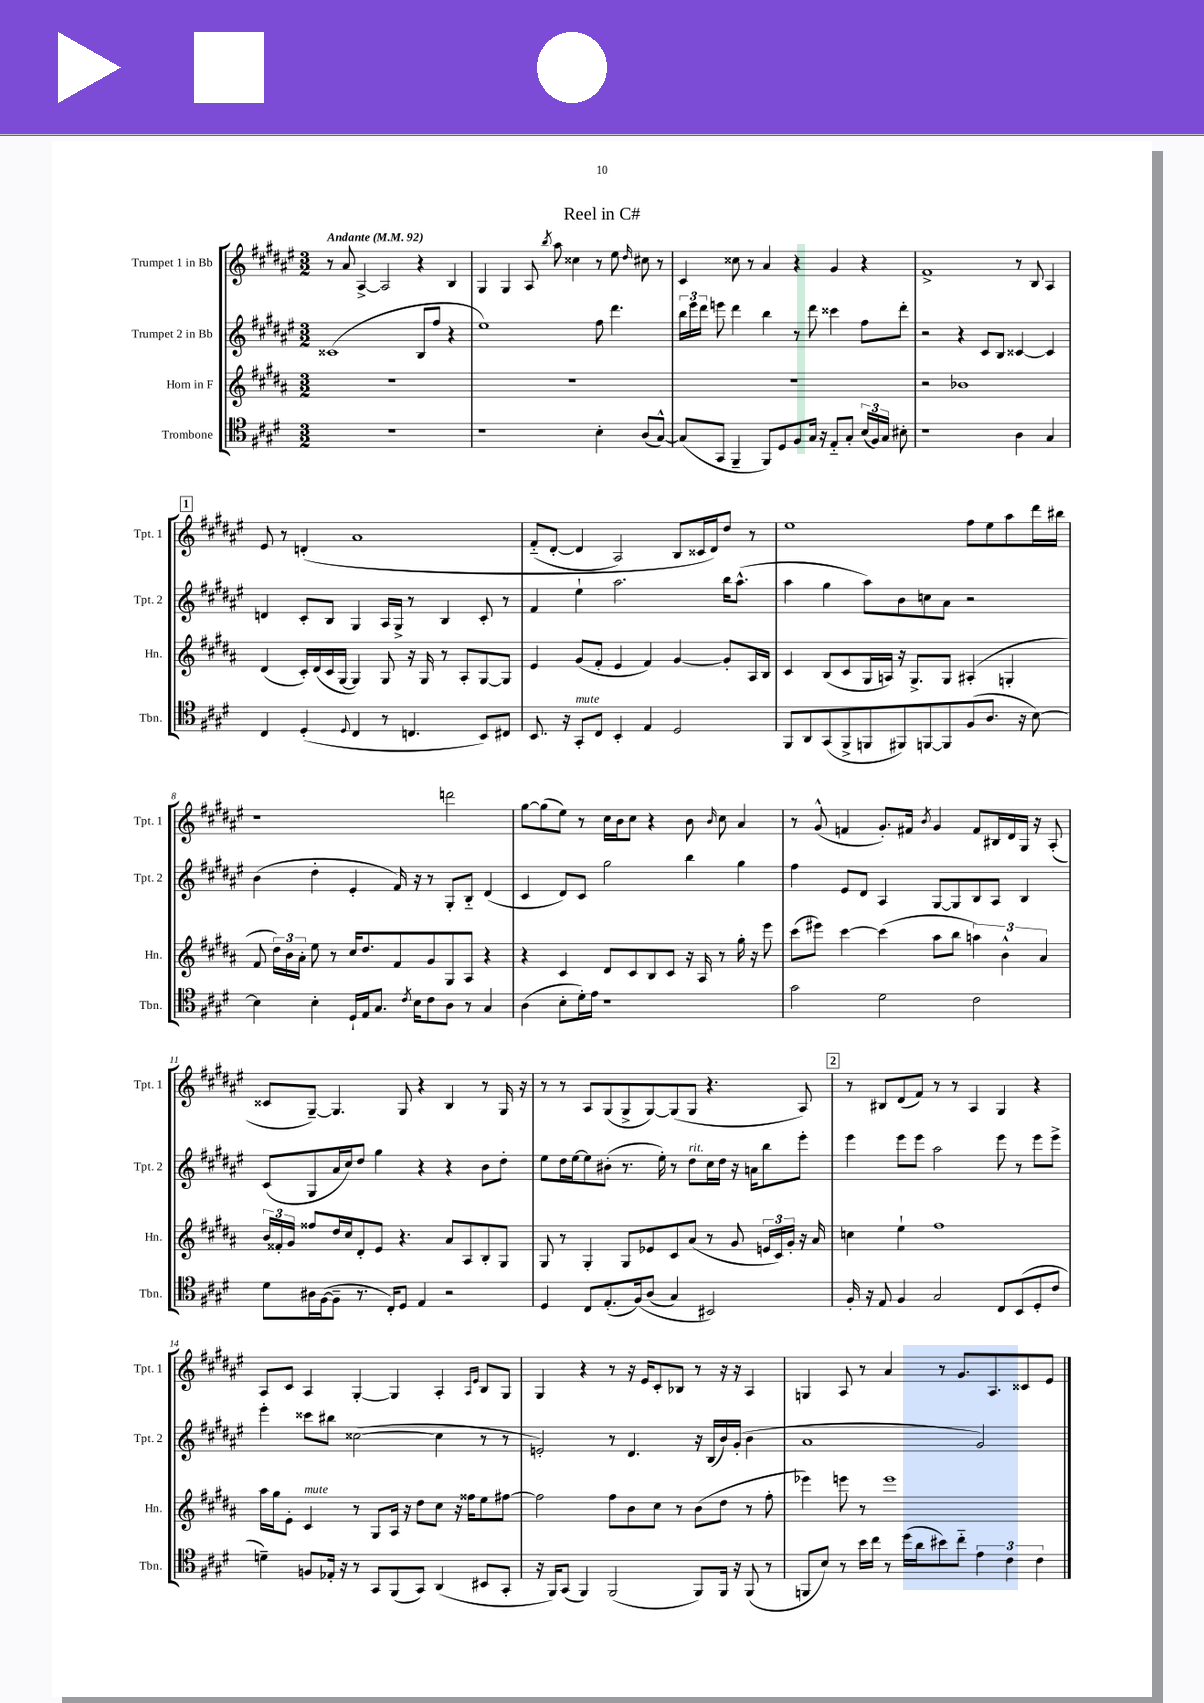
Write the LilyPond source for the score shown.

\header { title = "Reel in C#" }
<<
\new StaffGroup <<
\new Staff = "s0" \with { instrumentName = "Trumpet 1 in Bb" shortInstrumentName = "Tpt. 1" } {
    \clef treble \key fis \major \numericTimeSignature \time 3/2 \tempo "Andante" 4 = 92
    \autoBeamOff r8 ais'8 ais4~-> ais2 r4 b4 |
    gis4 gis4 ais8 \acciaccatura { b''8 } ais''8 cisis''4 r8 eis''8 \grace { dis''16 } cis''8 r8 |
    cis'4 cisis''8 r8 ais'4 r4 gis'4 r4 |
    fis'1-> r8 b8 ais4 |
    \mark \markup { \box "1" } eis'8 r8 d'4-.\( ais'1 |
    fis'8[-_( dis'8]~-. dis'4 ais2) b8[ cisis'16 dis'16\) dis''8] r8 |
    eis''1 fis''8[ eis''8 ais''8 dis'''16 bis''16] |
    r1 d'''2 |
    gis''8[~ gis''8( eis''8]) r8 cis''16[ b'16 cis''8] r4 b'8 \grace { b'16 } cis''8 ais'4 |
    r8 gis'8-^( f'4 gis'8.[-.) fis'16] \acciaccatura { b'8 } gis'4 fis'8[ bis16 dis'16 gis16] r16 ais8-.( |
    cisis'8[ gis8]~--) gis4. gis8 r4 b4 r8 gis16 r16 |
    r8 r8 ais8[ gis8( gis8-> gis8~) gis8( gis8] r4. ais8) |
    \mark \markup { \box "2" } r8 bis8[ dis'8( fis'8]) r8 r8 ais4 gis4 r4 |
    ais8[ cis'8] ais4 gis4~-. gis4 ais4-. \grace { ais16[ eis'16] } b8[ gis8] |
    gis4 r4 r8 r16 eis'16[ cis'8-. bes8] r8 r16 r16 ais4 |
    g4 ais8 r8 ais'4 r8 gis'8.[ ais8. cisis'8 eis'8] \bar "|." |
}
\new Staff = "s1" \with { instrumentName = "Trumpet 2 in Bb" shortInstrumentName = "Tpt. 2" } {
    \clef treble \key fis \major \numericTimeSignature \time 3/2
    \autoBeamOff cisis'1( b8[ fis''8] r4 |
    eis''1) fis''8 dis'''4. |
    \tuplet 3/2 { b''16[ eis'''16 dis'''16] } e'''8 dis'''4 b''4 r8 dis'''8 cisis'''4 fis''8[ dis'''8]-. |
    r2 r4 cis'8[ b8] cisis'4~ cisis'4 |
    \mark \markup { \box "1" } d'4 cis'8[-. b8] gis4 ais16[ gis16]-> r8 b4 cis'8-. r8 |
    fis'4 eis''4-! ais''2. b''16[ ais''8.]-^( |
    ais''4 gis''4 ais''8[) b'8 c''8 ais'8] r2 |
    b'4( dis''4-. eis'4-. fis'16) r16 r8 gis8[-. b8]-_ dis'4( |
    cis'4 dis'8[) cis'8] gis''2 b''4 gis''4 |
    fis''4 eis'8[ dis'8] ais4 gis8[~ gis8 b8 ais8] b4 |
    cis'8[( gis8 ais'16 cis''16) dis''8] gis''4 r4 r4 b'8[ dis''8]-. |
    eis''8[ dis''16 eis''16~ eis''8 bis'8]-.( r8. eis''16-.) r8 dis''8[^\markup { \italic "rit." } cis''16 dis''16] r16 a'16[ b''8 eis'''8]-. |
    \mark \markup { \box "2" } eis'''4 eis'''8[ eis'''8] ais''2 eis'''8 r8 eis'''8[ eis'''8]-> |
    eis'''4-. cisis'''8[ bis''8] cisis''2~( cisis''4 r8 r8 |
    e'2-.) r8 dis'4. r16 b16[( b'16) gis'16]-.( b'4 |
    ais'1 gis'2) \bar "|." |
}
\new Staff = "s2" \with { instrumentName = "Horn in F" shortInstrumentName = "Hn." } {
    \clef treble \key b \major \numericTimeSignature \time 3/2
    \autoBeamOff R1. |
    R1. |
    R1. |
    r2 bes'1 |
    \mark \markup { \box "1" } dis'4( cis'16[-.) dis'16( cis'16 gis16]~ gis4) gis8 r16 gis16 r8 ais8[-. gis8~ gis8] |
    e'4 gis'8[( fis'8]-. e'4 fis'4) gis'4~ gis'8[-. ais16 b16] |
    cis'4 b8[( cis'8 gis16 a16]) r16 gis8.[-> gis8] ais4-.( g4-. |
    fis'8 \tuplet 3/2 { dis''16[) b'16 ais'16]-. } e''8 r8 cis''16[ dis''8. fis'8 gis'8 gis8 ais8] r4 |
    r4 cis'4 dis'8[ cis'8 b8 cis'8] r16 ais16 r8 gis''16-. r16 e'''8 |
    cis'''8[( eis'''8]) cis'''4~ cis'''4( ais''8[ b''8] \tuplet 3/2 { a''4) b'4-^ ais'4 } |
    \tuplet 3/2 { b'16[ fisis'16-. gis'16] } fisis''8[ dis''16 cis''16 dis'8-. e'8] r4. ais'8[ ais8 b8-. gis8] |
    gis8 r8 gis4-. gis8[ ees'8 cis'8 ais'8]( r8 gis'8 \tuplet 3/2 { e'16[ cis'16) gis'16]-. } r16 ais'16 |
    \mark \markup { \box "2" } c''4 e''4-! fis''1 |
    ais''16[ gis''16 e'8]-. cis'4^\markup { \italic "mute" } r8 gis8[ ais16] r16 dis''8[ cis''8] r16 fisis''16[ e''8 fis''8]~ |
    fis''2 fis''8[ b'8 cis''8] r8 b'8[( dis''8] r8 fis''8-. |
    ees'''4) e'''8 r8 e'''1 \bar "|." |
}
\new Staff = "s3" \with { instrumentName = "Trombone" shortInstrumentName = "Tbn." } {
    \clef tenor \key e \major \numericTimeSignature \time 3/2
    \autoBeamOff R1. |
    r1 b4-. a8[( gis8]~-^) |
    gis8[( gis,8] fis,4-- fis,8[) dis8 fis8 gis16] r16 e8[-_ gis8]-. \tuplet 3/2 { b16[( fis16) gis16] } bis8-. |
    r1 a4 gis4 |
    \mark \markup { \box "1" } cis4 dis4-.( \appoggiatura { dis8 } cis4 r8 c4. b,8[) cis8] |
    b,8. r16 gis,8[-.^\markup { \italic "mute" } cis8] b,4-. e4 dis2 |
    fis,8[ a,8 gis,8( fis,8-> f,8 fis,8) f,8~ f,8 fis8( a8.] r16 b8~) |
    b4 b4-. dis16[-! e16 gis8.] \acciaccatura { cis'8 } b16[ cis'8 a8] r8 gis4 |
    a4( b8[-. dis'16-.) e'16] r1 |
    gis'2 dis'2 cis'2 |
    dis'8[ ais16 fis16~( fis8]-- r8. cis16[-.) dis8] e4 r2 |
    dis4 cis8[ e8.-.( fis16)\( a8]( gis4) bis,2\) |
    \mark \markup { \box "2" } fis16-. r16 e8 fis4 gis2 cis8[ b,8( dis8-. cis'8] |
    d'4--) f8[ ees16]-. r16 r8 gis,8[ fis,8( gis,8]) a,4( bis,8[ gis,8]-. |
    r16 fis,16[) gis,8]( fis,4) fis,2( fis,8[) fis,16] r16 fis,8( r8 |
    f,8[ b8]) r8 b'16[ cis''16] r8 dis''16[( a'16 bis'8) cis''8]-_ \tuplet 3/2 { e'4 cis'4 cis'4 } \bar "|." |
}
>>
>>
